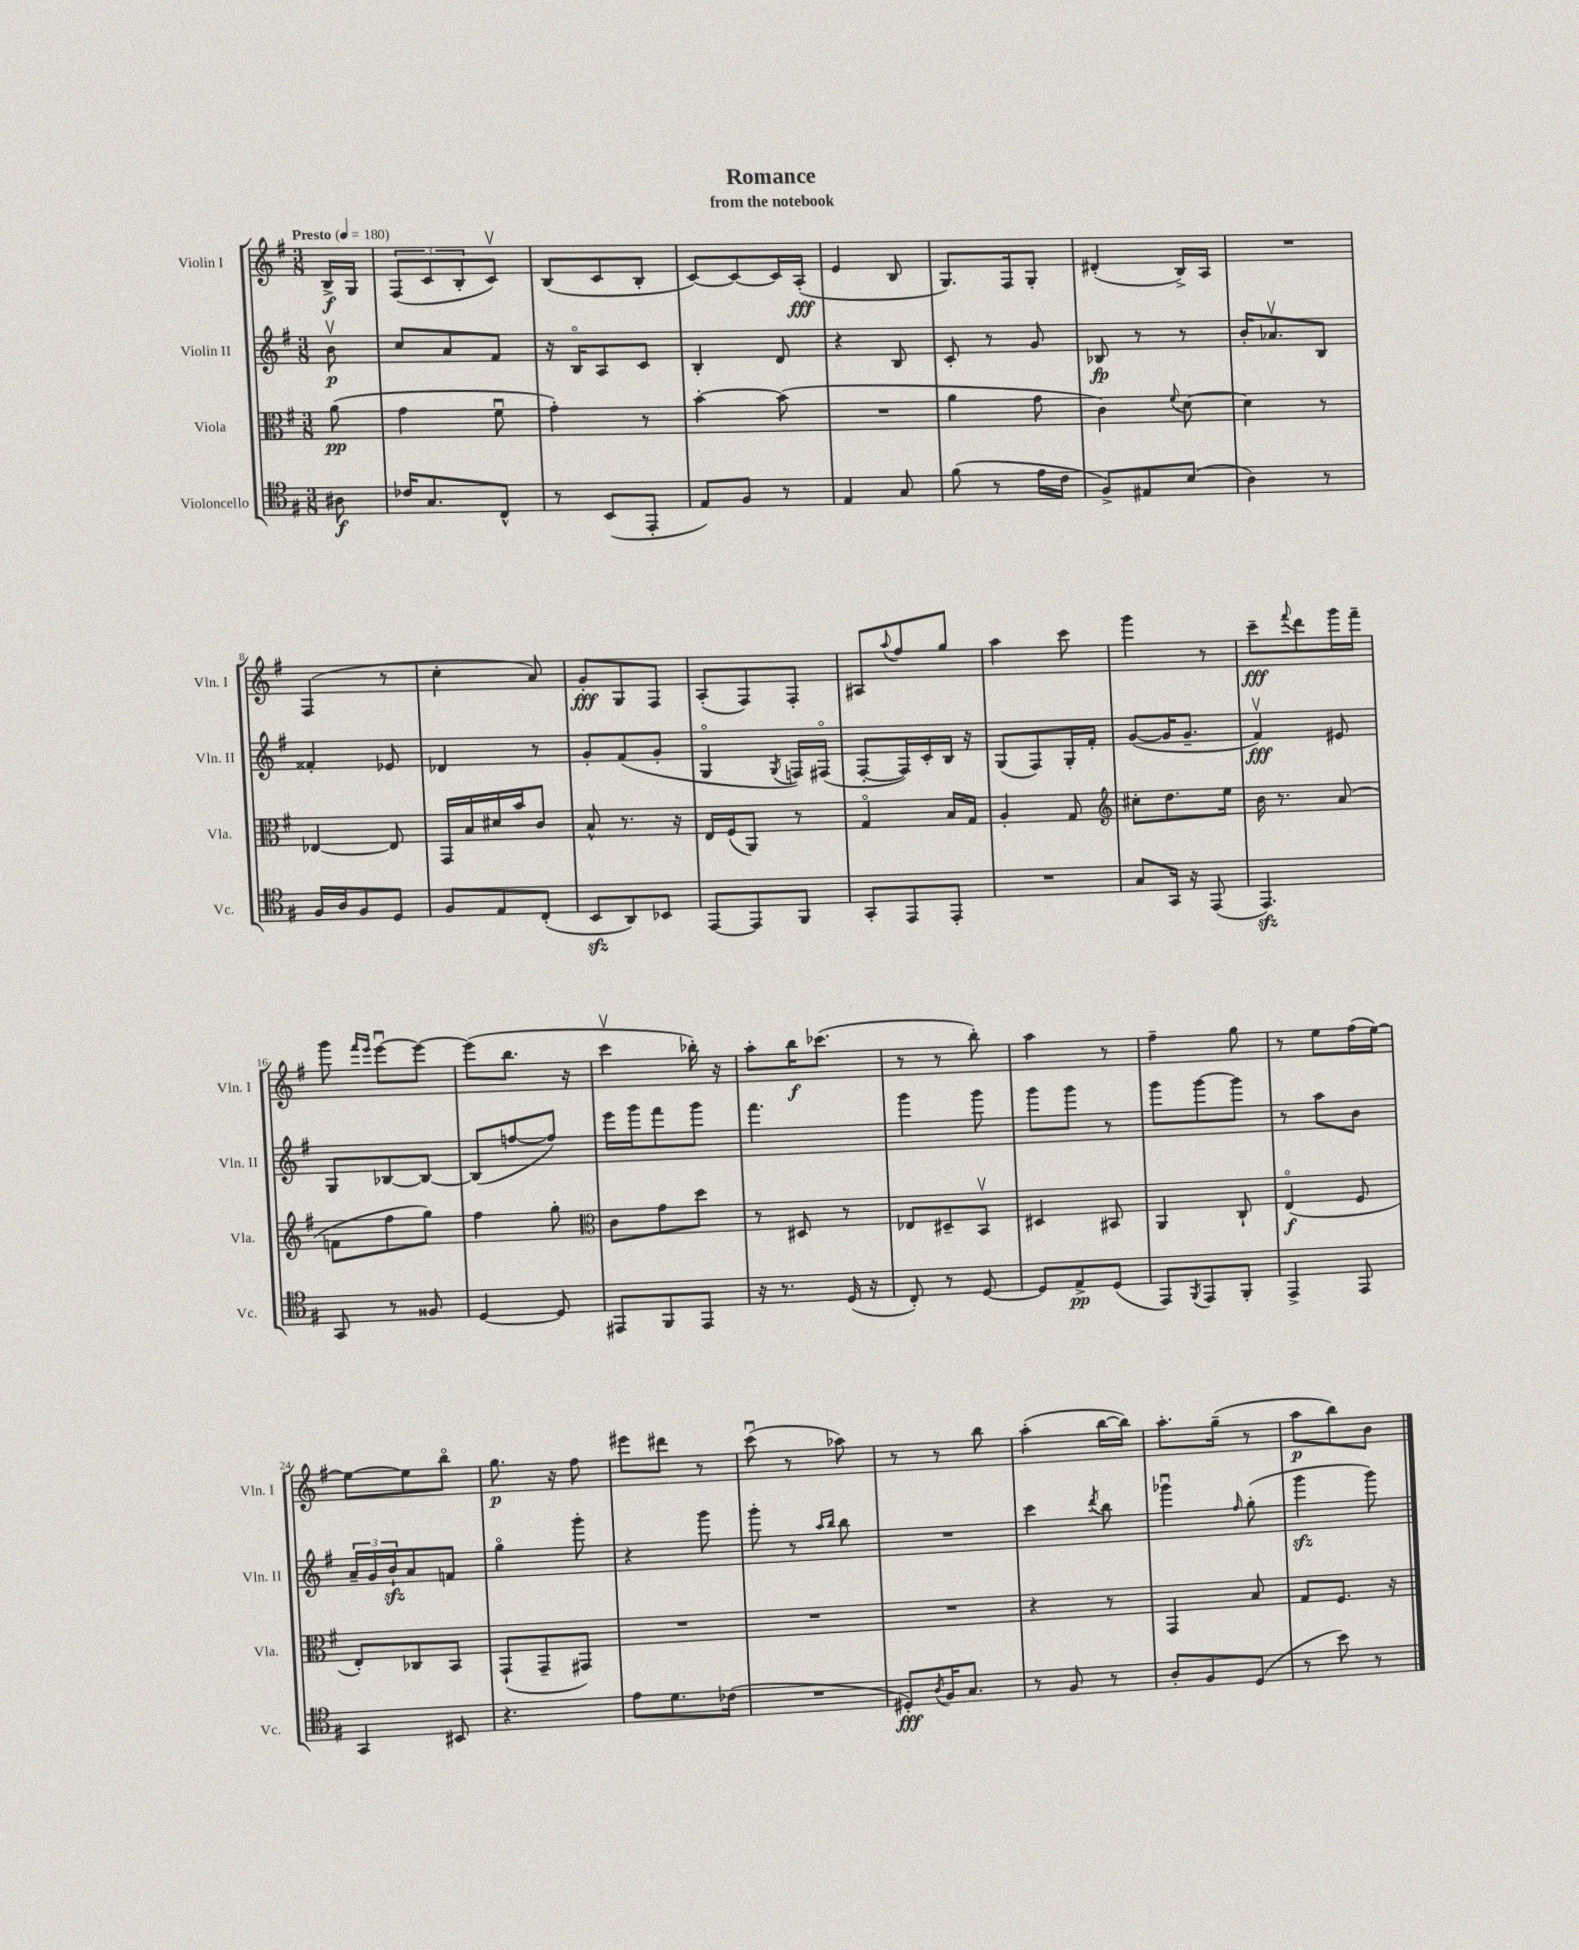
\header { title = "Romance" subtitle = "from the notebook" }
<<
\new StaffGroup <<
\new Staff = "s0" \with { instrumentName = "Violin I" shortInstrumentName = "Vln. I" } {
    \clef treble \key g \major \numericTimeSignature \time 3/8 \partial 8 \tempo "Presto" 4 = 180
    b16->\f g16 |
    \tuplet 3/2 { fis8( c'8 b8-. } c'8\upbow) |
    b8( c'8 b8-. |
    c'8~) c'8~ c'16 a16-.\fff( |
    e'4 b8 |
    g8.) fis16 g8-. |
    dis'4-.( b16->) a16 |
    R4. |
    fis4( r8 |
    c''4-. a'8) |
    g'8-.\fff g8 fis8 |
    a8-.( fis8) fis8-. |
    ais8 \appoggiatura { a''8 } fis''8 g''8 |
    a''4 c'''8 |
    g'''4 r8 |
    c'''8--\fff \appoggiatura { fis'''8 } d'''8 g'''16 fis'''16-- |
    g'''8 \grace { fis'''16 e'''16 } e'''8~\downbow e'''8~ |
    e'''8( b''8. r16 |
    c'''4\upbow bes''16-.) r16 |
    a''8-. b''16\f ces'''8.( |
    r8 r8 b''8-.) |
    a''4 r8 |
    fis''4-- g''8 |
    r8 e''8 fis''16( e''16~) |
    e''8~ e''8 b''8\flageolet |
    g''8.\p r16 fis''8 |
    eis'''8 dis'''8 r8 |
    c'''8\downbow( r8 aes''8) |
    r8 r8 b''8 |
    a''4-.( b''16~ b''16) |
    a''8.-. g''16--( r8 |
    a''8\p b''8) b'8 \bar "|." |
}
\new Staff = "s1" \with { instrumentName = "Violin II" shortInstrumentName = "Vln. II" } {
    \clef treble \key g \major \numericTimeSignature \time 3/8 \partial 8
    b'8\upbow\p |
    c''8 a'8 fis'8 |
    r16 b16\flageolet a8 c'8 |
    b4-. d'8 |
    r4 b8 |
    c'8-. r8 g'8 |
    bes8\fp r8 r8 |
    b'16-. aes'8.\upbow b8 |
    fisis'4-. ees'8 |
    des'4 r8 |
    g'8-. fis'8( g'8-. |
    g4\flageolet \acciaccatura { g8 } f16) fis16\flageolet( |
    fis8~-. fis16) c'16-. b16 r16 |
    g8( fis8) g16-. fis'16-. |
    g'8~( g'16 g'8.-- |
    fis'4\upbow\fff) eis'8 |
    g8 bes8~ bes8~ |
    bes8( f''8~ f''8) |
    e'''16 g'''16 fis'''8 g'''8 |
    fis'''4. |
    g'''4 g'''8 |
    g'''8 g'''8 r8 |
    g'''8 g'''8~ g'''8 |
    r8 a''8 b'8 |
    \tuplet 3/2 { a'16-- g'16 b'16-!\sfz } a'8 f'8 |
    g''4\flageolet g'''8-. |
    r4 g'''8 |
    g'''8-. r8 \grace { a''16 b''16 } b''8 |
    R4. |
    c'''4 \acciaccatura { d'''8 } b''8 |
    ges'''4\downbow \grace { fis''16 } g''8-.( |
    g'''4\sfz g'''8) \bar "|." |
}
\new Staff = "s2" \with { instrumentName = "Viola" shortInstrumentName = "Vla." } {
    \clef alto \key g \major \numericTimeSignature \time 3/8 \partial 8
    a'8\pp( |
    g'4 fis'8\downbow |
    g'4-.) r8 |
    b'4~-. b'8( |
    R4. |
    a'4 g'8 |
    c'4) \appoggiatura { fis'8 } d'8~ |
    d'4 r8 |
    ees4~ ees8 |
    g,16 b16 dis'16 b'16 c'8 |
    b8-^ r8. r16 |
    e16 fis16( a,8) r8 |
    g4\flageolet b16 g16 |
    a4-. g8 |
    \clef treble cis''8-. d''8. e''16 |
    b'16 r8. a'8( |
    f'8 fis''8 g''8) |
    fis''4 g''8-. |
    \clef alto c'8 g'8 d''8 |
    r8 dis8 r8 |
    ees8 dis8-- b,8\upbow |
    dis4 bis,8 |
    a,4 c8-! |
    e4\flageolet\f( fis8 |
    e8-.) ces8 b,8 |
    g,8-!( g,8-- gis,8) |
    R4. |
    R4. |
    R4. |
    r4 r8 |
    g,4 b8 |
    g8 fis8. r16 \bar "|." |
}
\new Staff = "s3" \with { instrumentName = "Violoncello" shortInstrumentName = "Vc." } {
    \clef tenor \key g \major \numericTimeSignature \time 3/8 \partial 8
    ais8\f |
    ces'16 g8. c8-^ |
    r8 b,8( e,8-. |
    e8) fis8 r8 |
    e4 g8 |
    fis'8( r8 e'16 c'16 |
    fis8->) eis8 b8( |
    a4) r8 |
    fis16 a16 fis8 d8 |
    fis8 e8 c8-.( |
    b,8\sfz a,8) bes,8 |
    e,8~ e,8 fis,8 |
    g,8-. e,8 e,8-. |
    R4. |
    g8 g,16 r16 e,8( |
    e,4.\sfz) |
    g,8 r8 fisis8 |
    d4~ d8 |
    eis,8 fis,8 eis,8 |
    r16 r8. d16( r16 |
    c8-.) r8 d8~ |
    d8 e8->\pp d8( |
    e,8) \acciaccatura { fis,8 } e,8 fis,8-. |
    e,4-> e,8 |
    g,4 bis,8 |
    r4. |
    e'8 d'8. ces'16( |
    R4. |
    dis8-.\fff) \acciaccatura { a8 } fis16 g8. |
    r8 fis8 r8 |
    a8-. fis8 d8( |
    r8 b'8) r8 \bar "|." |
}
>>
>>
